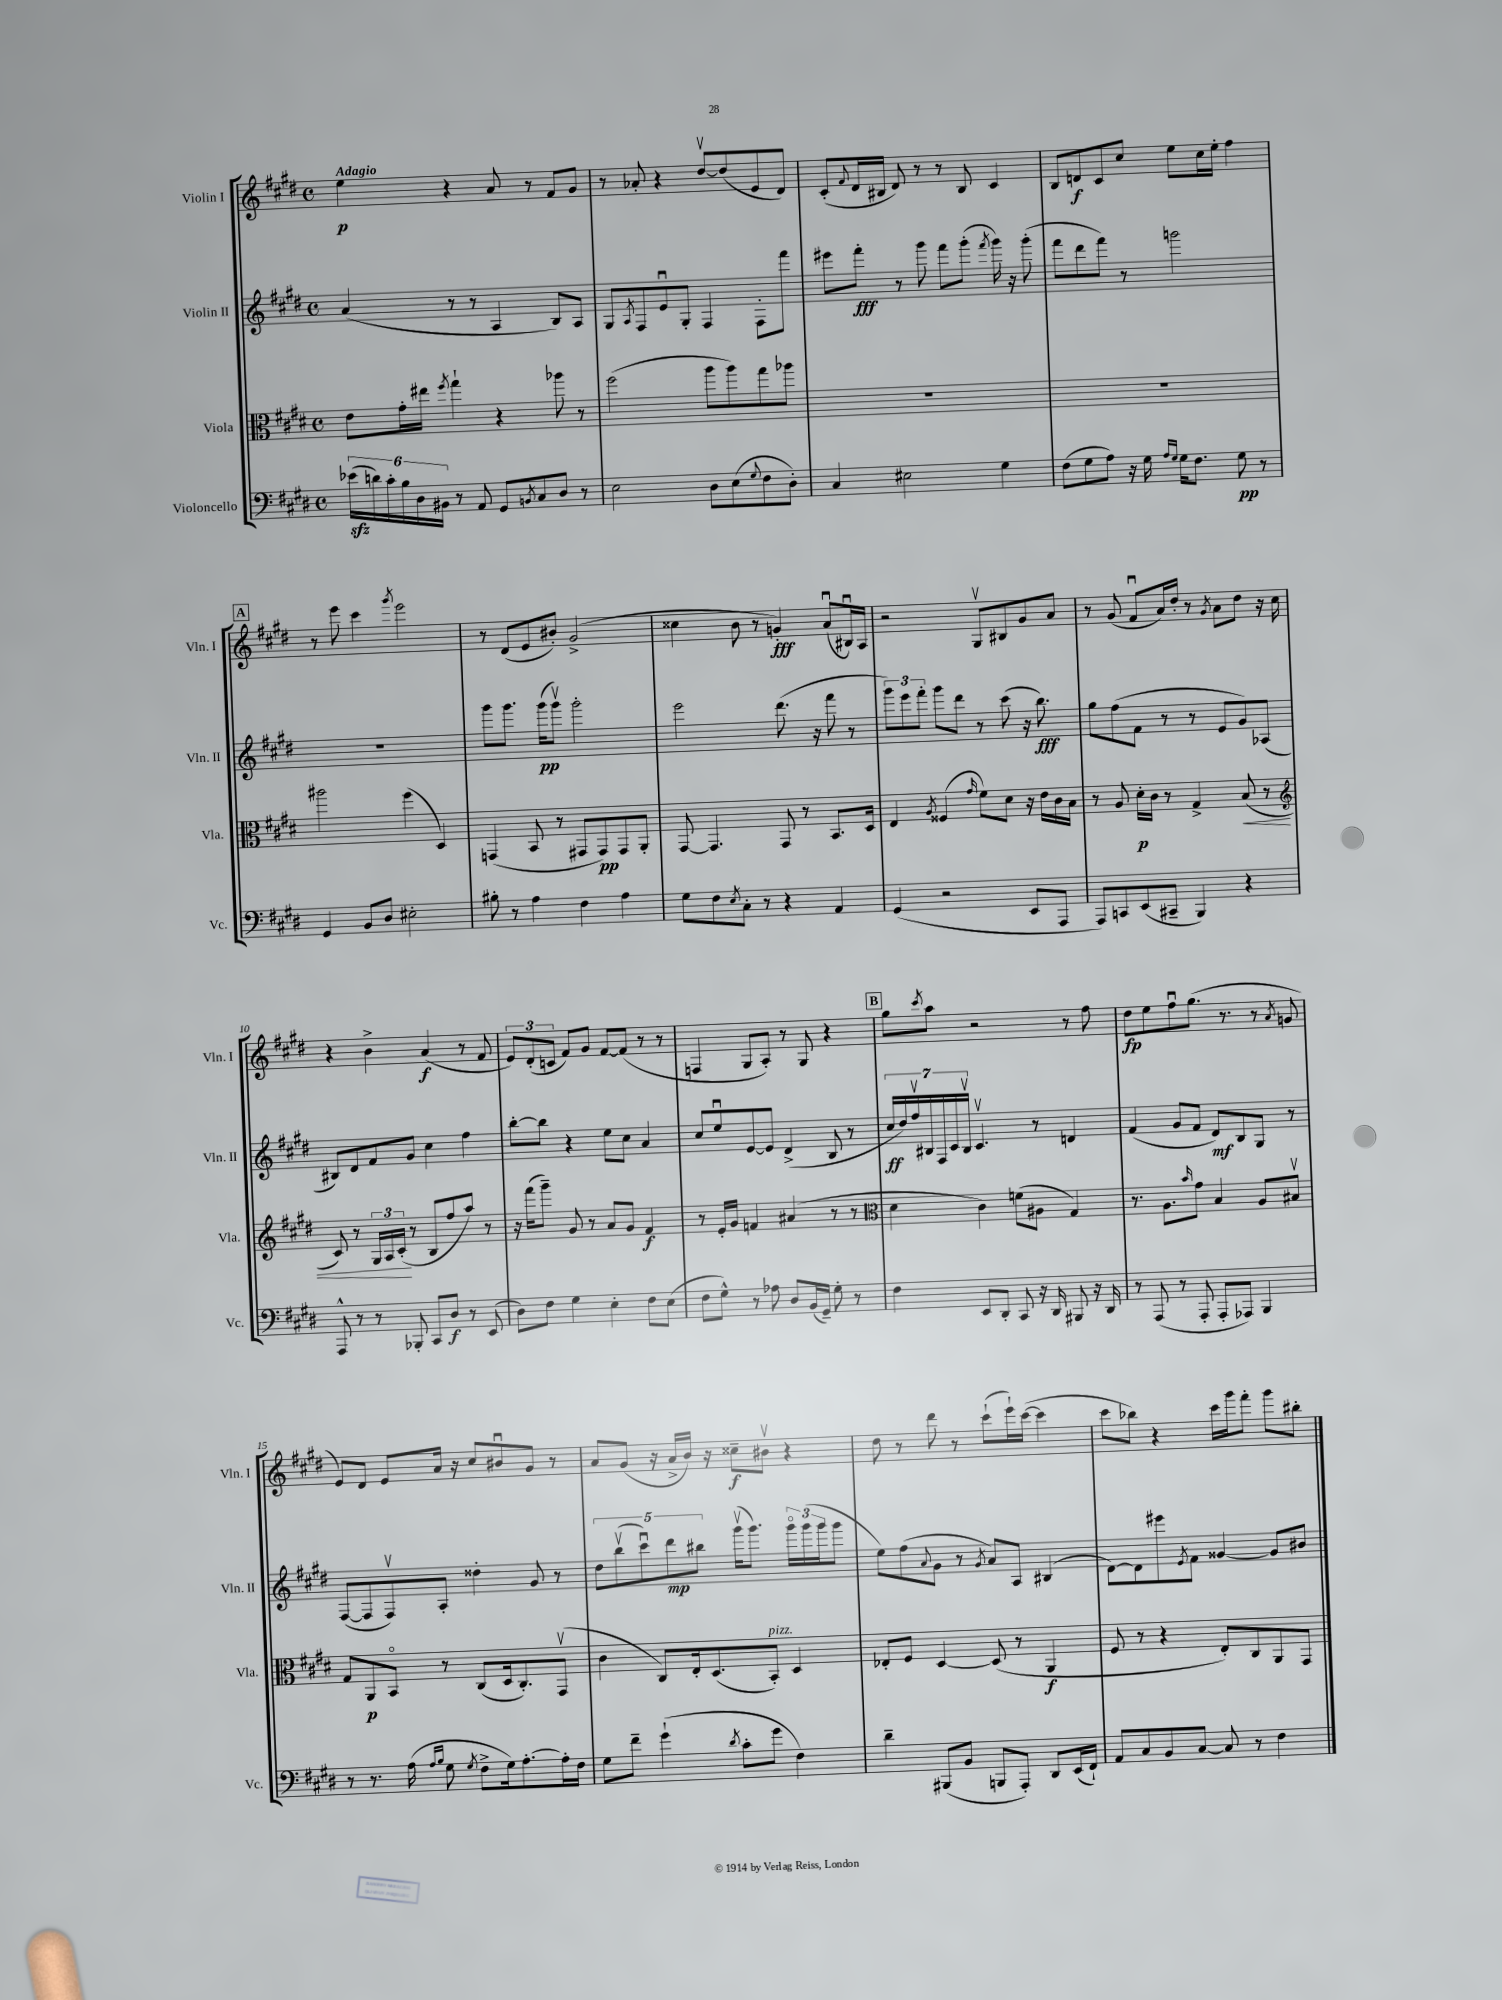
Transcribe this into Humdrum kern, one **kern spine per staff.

**kern	**kern	**kern	**kern
*staff4	*staff3	*staff2	*staff1
*clefF4	*clefC3	*clefG2	*clefG2
*k[f#c#g#d#]	*k[f#c#g#d#]	*k[f#c#g#d#]	*k[f#c#g#d#]
*M4/4	*M4/4	*M4/4	*M4/4
*met(c)	*met(c)	*met(c)	*met(c)
(24e-	8e	(4a	4ee
24d)	.	.	.
24c#'	.	.	.
24B	16g#'	.	.
24D#	.	.	.
.	16ee#	.	.
24BB#	.	.	.
.	8qff#	.	.
8r	4gg#`	8r	4r
8AA	.	8r	.
8GG#	4r	4A	8a
8qBB	.	.	.
8C#	.	.	8r
8D#	8aa-	8B)	8f#
8r	8r	8A	8g#
=	=	=	=
2E	(2ff#	8G#	8r
.	.	8qA	.
.	.	8F#	8a-'
.	.	8eu	4r
.	.	8G#'	.
8D#	8aa	4F#	[8dd#v
(8E	8aa)	.	(8dd#]
8qqG#	.	.	.
8F#	8gg#	8F#'	8e
8D#')	8aa-	8fff#	8d#)
=	=	=	=
4C#	1r	8eee#	(8c#'
.	.	.	8qqf#
.	.	8fff#'	16d#
.	.	.	16B#
2E#	.	8r	8d#)
.	.	8ggg#	8r
.	.	8fff#	8r
.	.	(8ggg#'	8B#
.	.	8qfff#	.
4G#	.	16ggg#)	4c#
.	.	16r	.
.	.	(8ggg#'	.
=	=	=	=
(8F#	1r	8fff#	8B
8G#	.	8ddd#	8d
8A)	.	8fff#)	8c#
16r	.	8r	8cc#
16G#	.	.	.
16qqA	.	.	.
16qqG#	.	.	.
16G#	.	2ggg	8ee
8.F#	.	.	.
.	.	.	16cc#
.	.	.	16ee'
8G#	.	.	4ff#
8r	.	.	.
=	=	=	=
4GG#	2aa#	1r	8r
.	.	.	8eee
8BB	.	.	4ccc#
8D#	.	.	.
.	.	.	8qggg#
2E#'	(4ff#	.	2eee
.	4D#)	.	.
=	=	=	=
8B#'	(4GG	8ggg#	8r
8r	.	8.ggg#	(8d#
4A	8BB	.	8e
.	.	(16ggg#	.
.	8r	8ggg#v)	8b#')
4F#	8GG#	2ggg#'	(2g#^
.	8GG#)	.	.
4A	8GG#	.	.
.	8AA'	.	.
=	=	=	=
8G#	[8GG#	2eee	4cc##
8F#	4.GG#]	.	.
8qE	.	.	.
8C#'	.	.	8b
8r	.	.	8r
4r	8GG#	(8.ddd#	4g')
.	8r	.	.
.	.	16r	.
4AA	8.BB	8fff#	(8au
.	.	8r	16B#u)
.	16D#	.	16A
=	=	=	=
(4GG#	4E	12ggg#)	2r
.	.	12eee	.
.	.	12fff#'	.
.	8qA	.	.
2r	(4F##	8ggg#	.
.	.	8ddd#	.
.	16qqg#	.	.
.	8f#)	8r	8G#v
.	8d#	(8ccc#	8B#
8EE	16r	16r	8g#
.	16e	8.bb)	.
8AAA	16c#	.	8a
.	16B	.	.
=	=	=	=
8AAA)	8r	8gg#	8r
8CC	8A	(8ff#	(8g#
(8EE	16d#'	8f#	8f#u
.	16c#	.	.
8CC#~	8r	8r	16a)
.	.	.	16dd#'
4BBB)	4G#^	8r	8r
.	.	.	8qg#
.	.	8e	8a
4r	(8B	8g#)	8dd#
.	8r	(8A-	16r
.	.	.	16cc#
=	=	=	=
*	*clefG2	*	*
8AAA^^	8c#)	8B#)	4r
8r	8r	8d#	.
8r	24G#	8f#	4b^
.	24A	.	.
.	(24c#'	.	.
8BBB-'	8r	8g#	.
8CC#	8B	4cc#	(4a
8D#	8ff#	.	.
8r	8aa)	4ff#	8r
(8EE	8r	.	8f#
=	=	=	=
8D#)	16r	[8bb'	12e)
.	(16fff#	.	.
.	.	.	(12d#'
8F#	8ggg#~)	8bb]	.
.	.	.	12c
4G#	8g#	4r	8f#)
.	8r	.	8g#
4E'	8a	8ee	[8f#
.	8g#	8cc#	(8f#]
8F#	4f#	4a	8r
(8E	.	.	8r
=	=	=	=
8F#	8r	8cc#	4F
8G#^^)	16e'	8eeu	.
.	16g#	.	.
8r	4f	[8e	8G#
8A-	.	8e]	8A')
8D#	(4a#	(4d#^	8r
(16BB	.	.	8G#
16GG#~)	.	.	.
8G#'	8r	8B	4r
8r	8r	8r	.
=	=	=	=
*	*clefC3	*	*
4F#	4d#	28cc#	8gg#
.	.	28dd#)	.
.	.	28ff#v	.
.	.	28B#	.
.	.	.	8qccc#
.	.	.	8aa
.	.	28F#	.
.	.	28c#	.
.	.	28B#v	.
8EE	4c#)	4.c#v	2r
8DD#'	.	.	.
8CC#	(8f	.	.
16r	8A#	8r	.
16DD#	.	.	.
8BBB#	4G#)	4d	8r
16r	.	.	8ff#
16DD#	.	.	.
=	=	=	=
8r	8.r	(4f#	8dd#
(8AAA	.	.	8ee
.	8.A	.	.
8r	.	8g#	8ff#u
.	16qqb	.	.
8AAA'	8g#	8f#	(8.gg#
8AAA'	4B	8d#)	.
.	.	.	8.r
8AAA-)	.	8B	.
4BBB	8A	8G#	8r
.	.	.	8qa
.	8B#v	8r	8g
=	=	=	=
8r	8G#	([8F#	8e)
8.r	8AA	8F#]	8d#
.	8BBo	8F#v)	8e
(16A	.	.	.
16qqA	.	.	.
16qqB	.	.	.
8G#	8r	8A'	16a
.	.	.	16r
8qG#	.	.	.
8F#^	(8C#	4dd##'	8cc#
16G#)	16D#	.	8b#u
[8.A'	8.C#')	.	.
.	.	8g#	8g#
16A']	(8GG#v	8r	8r
16F#	.	.	.
=	=	=	=
8G#	4c#	10dd#	8a
.	.	(10bbv	.
8f#~	.	.	(8g#
.	.	10ccc#u)	.
(4g#`	8C#)	.	16r
.	.	10ddd#	.
.	.	.	16a^
.	16E'	.	16b)
.	.	10bb#	.
.	(8.D#	.	16r
8qd#	.	.	.
8c#'	.	(16ggg#v	8cc##~
.	.	8.ggg#)	.
8g#	8BB')	.	8b#v
4F#)	4D#	24ggg#o	4r
.	.	(24ggg#	.
.	.	24ggg#	.
.	.	8ggg#	.
=	=	=	=
4d#~	8E-'	8ee)	8dd#
.	8F#	(8ff#	8r
.	.	8qqa	.
(8BBB#	[4D#	8g#	8ddd#
8BB	.	8r	8r
.	.	8qg#	.
8BBB	(8D#]	8a)	(8ccc#`
8AAA')	8r	8A	16eee`)
.	.	.	([16ccc#
8DD#	4AA	(4B#	4ccc#]
(16EE	.	.	.
16FF#`)	.	.	.
=	=	=	=
8AA	8F#	[8d#)	8ccc#
8C#	8r	8d#]	8bb-)
8BB	4r	8eee#	4r
.	.	8qe	.
[8C#	.	8f#	.
8C#]	8E')	[4g##	16ccc#
.	.	.	16ggg#
8r	8C#	.	8fff#'
4F#	8AA	8g##]	8ggg#
.	8GG#	8b#	8bb#'
==	==	==	==
*-	*-	*-	*-
